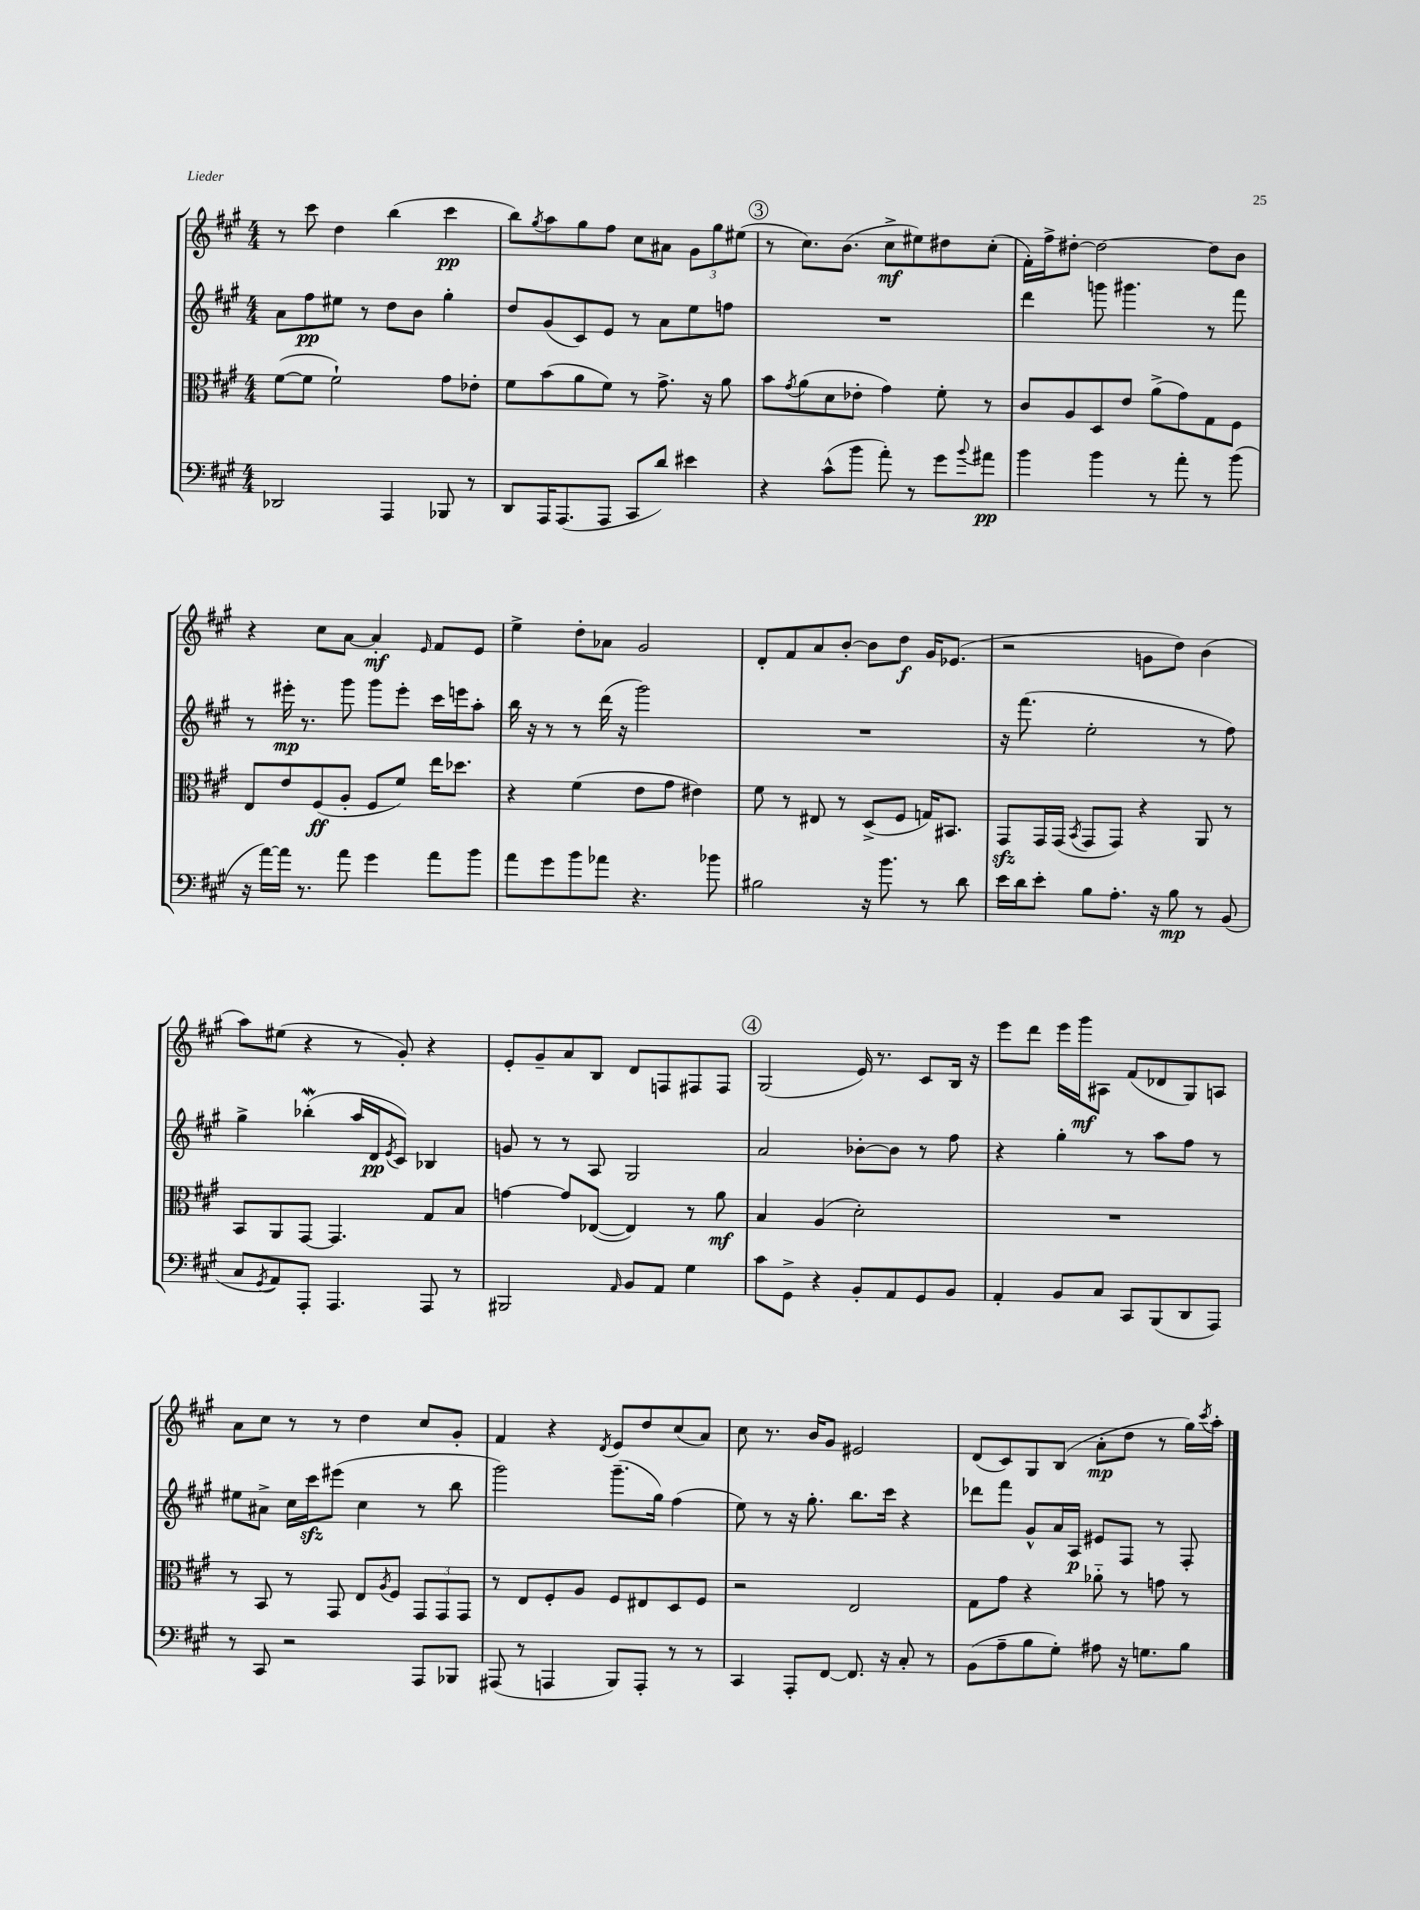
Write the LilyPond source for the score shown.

<<
\new StaffGroup <<
\new Staff = "s0" {
    \clef treble \key a \major \numericTimeSignature \time 4/4
    r8 cis'''8 d''4 b''4( cis'''4\pp |
    b''8) \acciaccatura { gis''8 } a''8 gis''8 fis''8 cis''8 ais'8 \tuplet 3/2 { gis'8 gis''8 eis''8( } |
    \mark \markup { \circle "3" } r8 cis''8.) b'8.( cis''8->\mf eis''8) dis''8 cis''8-.( |
    fis'16-.) fis''16-> dis''8~-. dis''2~ dis''8 b'8 |
    r4 cis''8 a'8~ a'4-.\mf \grace { e'16 } fis'8 e'8 |
    e''4-> d''8-. aes'8 gis'2 |
    d'8-. fis'8 a'8 b'8~-. b'8 d''8\f gis'16 ees'8.( |
    r2 g'8 d''8) b'4( |
    a''8) eis''8( r4 r8 gis'8-.) r4 |
    e'8-. gis'8-- a'8 b8 d'8 f8 fis8 fis8 |
    \mark \markup { \circle "4" } gis2( e'16) r8. cis'8 b16 r16 |
    e'''8 d'''8 e'''16 gis'''16\mf ais8 fis'8( des'8 gis8) a8 |
    a'8 cis''8 r8 r8 d''4 cis''8 gis'8-. |
    fis'4 r4 \acciaccatura { d'8 } e'8 d''8 cis''8( a'8) |
    cis''8 r8. b'16 gis'8 eis'2 |
    d'8( cis'8) gis8 b8( a'8-.\mp d''8 r8 gis''16) \acciaccatura { cis'''8 } a''16-. \bar "|." |
}
\new Staff = "s1" {
    \clef treble \key a \major \numericTimeSignature \time 4/4
    a'8 fis''8\pp eis''8 r8 d''8 b'8 gis''4-. |
    d''8 gis'8( cis'8) e'8 r8 a'8 e''8 f''8 |
    \mark \markup { \circle "3" } R1 |
    d'''4 g'''8 gis'''4. r8 fis'''8 |
    r8 eis'''16-.\mp r8. gis'''8 gis'''8 eis'''8-. cis'''16 e'''16 a''8-. |
    b''16 r16 r8 r8 d'''16( r16 gis'''2) |
    R1 |
    r16 fis'''8.( e''2-. r8 fis''8) |
    gis''4-> bes''4-.\mordent( a''16 d'16\pp \acciaccatura { e'8 } cis'8) bes4 |
    g'8 r8 r8 a8 gis2 |
    \mark \markup { \circle "4" } a'2 bes'8~-. bes'8 r8 fis''8 |
    r4 gis''4-. r8 a''8 fis''8 r8 |
    eis''8 ais'8-> cis''16 cis'''16\sfz eis'''8( cis''4 r8 b''8 |
    gis'''2) gis'''8.--( gis''16) fis''4( |
    e''8) r8 r16 gis''8.-. b''8. cis'''16 r4 |
    des'''8 fis'''8 gis'8-^ a'16 a16\p eis'8 fis8 r8 fis8-. \bar "|." |
}
\new Staff = "s2" {
    \clef alto \key a \major \numericTimeSignature \time 4/4
    fis'8~( fis'8 fis'2-!) gis'8 ees'8-. |
    fis'8 b'8( a'8 fis'8) r8 gis'8.-> r16 a'8 |
    \mark \markup { \circle "3" } b'8 \acciaccatura { gis'8 } a'8( d'8 ees'8-. gis'4) fis'8-. r8 |
    cis'8 a8 d8 e'8 a'8->( gis'8) gis8 fis8 |
    e8 e'8 fis8\ff( a8-. fis8 fis'8) e''16 des''8. |
    r4 fis'4( e'8 gis'8 eis'4) |
    fis'8 r8 eis8 r8 d8->( fis8 g16) bis,8. |
    gis,8\sfz gis,16 gis,16( \acciaccatura { b,8 } gis,8 gis,8) r4 a,8 r8 |
    b,8 a,8 gis,8~ gis,4. gis8 b8 |
    g'4~ g'8 ees8~( ees4) r8 a'8\mf |
    \mark \markup { \circle "4" } b4 a4( d'2-.) |
    R1 |
    r8 b,8 r8 gis,8 e8 \acciaccatura { a8 } fis8 \tuplet 3/2 { gis,8 gis,8 gis,8 } |
    r8 e8 fis8-. a8 fis8 eis8 d8 fis8 |
    r2 e2 |
    gis8 gis'8 r4 aes'8-_ r8 g'8 r8 \bar "|." |
}
\new Staff = "s3" {
    \clef bass \key a \major \numericTimeSignature \time 4/4
    des,2 a,,4 bes,,8 r8 |
    d,8 a,,16 a,,8.( a,,8 cis,8 d'8) eis'4 |
    \mark \markup { \circle "3" } r4 cis'8-^( b'8 a'8-.) r8 gis'8 \appoggiatura { b'8 } ais'8\pp |
    b'4 b'4 r8 a'8-. r8 b'8( |
    r16 a'16~) a'16 r8. a'8 gis'4 a'8 b'8 |
    a'8 gis'8 b'8 aes'8 r4. bes'8 |
    bis2 r16 b'8. r8 d'8 |
    e'16 d'16 e'8-. b8 a8.-. r16 b8\mp r8 b,8( |
    cis8 \acciaccatura { gis,8 } a,8) a,,8-. a,,4. a,,8 r8 |
    bis,,2 \grace { a,16 } b,8 a,8 gis4 |
    \mark \markup { \circle "4" } cis'8 gis,8-> r4 b,8-. a,8 gis,8 b,8 |
    a,4-. b,8 cis8 cis,8 b,,8( d,8 a,,8) |
    r8 cis,8 r2 a,,8 bes,,8 |
    ais,,8( r8 a,,4 b,,8) a,,8-. r8 r8 |
    cis,4 a,,8-. fis,8~ fis,8. r16 cis8-. r8 |
    b,8( a8-- b8 gis8-.) ais8 r16 g8. b8 \bar "|." |
}
>>
>>
\layout { \context { \Score \remove "Bar_number_engraver" } }
